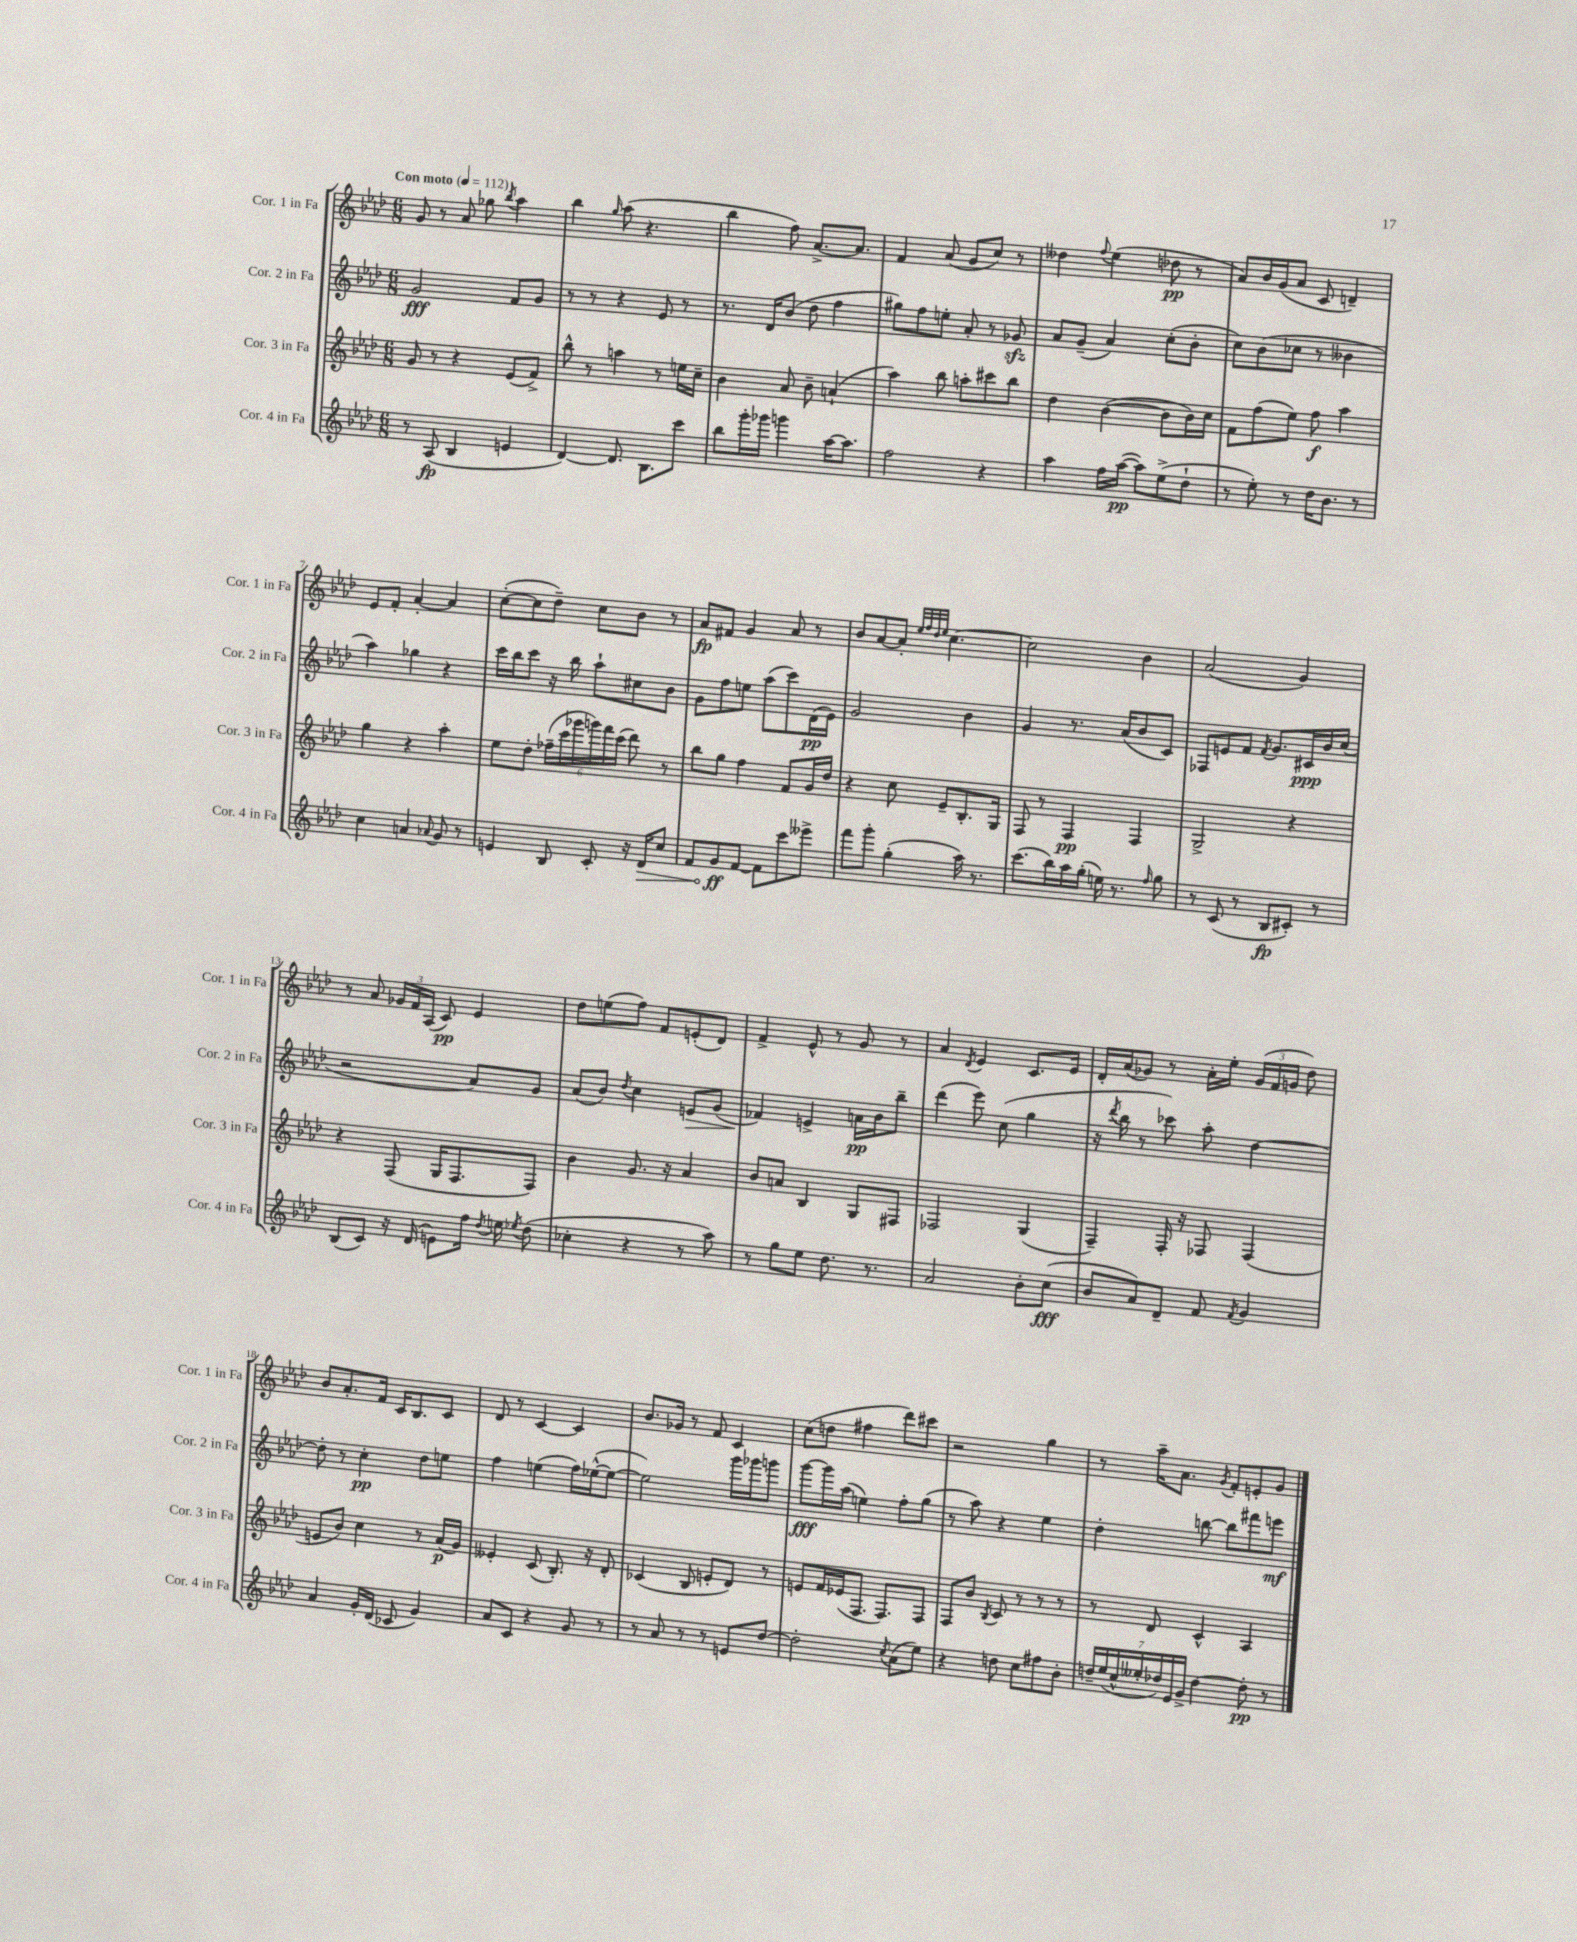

**kern	**kern	**kern	**kern
*staff4	*staff3	*staff2	*staff1
*clefG2	*clefG2	*clefG2	*clefG2
*k[b-e-a-d-]	*k[b-e-a-d-]	*k[b-e-a-d-]	*k[b-e-a-d-]
*M6/8	*M6/8	*M6/8	*M6/8
*MM112	*MM112	*MM112	*MM112
8r	8g	2g	8g
(8A-	8r	.	8r
4B-	4r	.	8a-
.	.	.	8gg-
.	.	.	8qbb-
4e	(8e-	8f	4aa-
.	8f^)	8g	.
=	=	=	=
[4d-)	8bb-^^	8r	4bb-
.	8r	8r	.
.	.	.	16qqgg
8.d-]	4aa	4r	(8aa-
.	.	.	4.r
8.B-	.	.	.
.	8r	8e-	.
8ccc	16ee	8r	.
.	16cc~	.	.
=	=	=	=
8bb-	4b-	8.r	4bb-
16ggg'	.	.	.
16ggg-	.	16d-	.
4ggg	8a-	(8b-	8ff)
.	8b-~	8dd-	[8.a-^
[16aa-	(4a`	4ff	.
8.aa-]	.	.	8.a-]
=	=	=	=
2ff	4aa-)	8gg#)	4f
.	.	8ff	.
.	8bb-	8ee'	(8a-
.	8aa'	8a-'	8g
4r	8ccc#	8r	8cc)
.	8bb-	8g-	8r
=	=	=	=
4aa-	4dd-	8a-	4dd--
.	.	(8g~	.
.	.	.	8qqff
16ff	([4b-	4a-)	(4ee-
([16aa-	.	.	.
8aa-])	.	.	.
(8ee-^	8b-]	(8cc'	8dd-
8dd-`	16b-)	8b-'	8r
.	16cc	.	.
=	=	=	=
8r	8f	8cc)	8a-)
8ee-')	(8ff	(8b-	16b-
.	.	.	(16g
8r	8ee-)	8cc-	8a-
16dd-	8ff	8r	8c
8.b-	.	.	.
.	4aa-	4b--	4d~)
8r	.	.	.
=	=	=	=
4cc	4gg	4aa-)	8e-
.	.	.	8f'
4a	4r	4gg-	[4a-'
8qqa-	.	.	.
8g	4aa-'	4r	4a-]
8r	.	.	.
=	=	=	=
4e	8ee-	16ccc	([8cc'
.	.	16bb-	.
.	8dd-'	8ccc	8cc]
8B-	(24ff-~	16r	8dd-~)
.	24ccc	.	.
.	.	16bb-	.
.	24ggg-	.	.
8c'	24ggg)	8aa-`	8cc
.	24fff	.	.
.	(24ccc	.	.
16r	8ddd-)	8cc#	8b-
16d-	.	.	.
8cc	8r	8b-	8r
=	=	=	=
8f	8bb-	8g	8a-
8g	8gg	8ff	8f#
[8f	4ff	8ee	4g
8f]	.	(8aa-	.
8ccc	8f	8ccc)	8a-
8eee--^	16g	(16d-	8r
.	16dd-	16e-)	.
=	=	=	=
8fff	4r	2g	8b-
8ggg'	.	.	[8a-
(4gg'	8cc	.	8a-']
.	.	.	32qqee-
.	.	.	32qqff
.	.	.	32qqdd-
.	.	.	32qqee-
.	8e-~	.	[4.cc
16aa-)	8.B-'	4b-	.
8.r	.	.	.
.	16G	.	.
=	=	=	=
(8.ccc	8F	4g	2cc]
.	8r	.	.
16bb-)	.	.	.
16aa-	4F	8.r	.
(16gg'	.	.	.
16ee)	.	.	.
8.r	.	(16a-	.
.	4F	8b-	4b-
16qqff	.	.	.
8gg	.	8c)	.
=	=	=	=
8r	2G^	8F-	(2a-
(8c	.	8e	.
8r	.	8f	.
.	.	8qf	.
8B-	.	8.g	.
8c#')	4r	.	4g)
.	.	16c#	.
8r	.	16b-	.
.	.	(16cc	.
=	=	=	=
(8B-	4r	2r	8r
8c)	.	.	8a-
16r	(8F	.	24g-
.	.	.	24f
(16d-	.	.	.
.	.	.	(24A-
8e)	16G	.	8c)
.	8.F	.	.
16ff	.	8a-)	4e-
8qdd-	.	.	.
16ee	.	.	.
8qee-	.	.	.
(8dd-	8F)	8g	.
=	=	=	=
4cc-'	4b-	(8a-	8dd-
.	.	8b-)	(8ee
.	.	8qdd-	.
4r	8.g	4cc	8ff)
.	.	.	8f
.	16r	.	.
8r	4a-	8e	(8e'
8aa-)	.	(8g	8d-)
=	=	=	=
8r	8b-	4f-)	4f^
8gg	8a	.	.
8ee-	4B-	4e^	8e-^^
8.dd-	.	.	8r
.	8G	16a	8g
8.r	.	16b-	.
.	8F#	8bb-~	8r
=	=	=	=
2a-	2F-	(4ddd-	4a-
.	.	.	8qd-
.	.	8eee-)	4e-
.	.	(8cc	.
8b-'	(4G	4gg	8.c
(8cc	.	.	.
.	.	.	16e-
=	=	=	=
8b-	4F~)	16r	16d-'
.	.	8qddd-	.
.	.	16bb-	(16a-
8a-)	.	8r	8g-)
8d-~	16F'	8ccc-)	8r
.	16r	.	.
8f	8F-	8aa-'	16a-'
.	.	.	16ee-'
8qf	.	.	.
4g	(4F-	[4dd-	(24g-
.	.	.	24f
.	.	.	24g
.	.	.	8dd-)
=	=	=	=
4a-	8e	8dd-']	8b-
.	8b-)	8r	8.a-'
16g'	4cc	4cc'	.
(16d-	.	.	16f
8c-	.	.	16c
.	.	.	8.B-
4g)	8r	8dd-	.
.	(16a-	8ee	8c
.	16g)	.	.
=	=	=	=
8a-	4e--'	4ff	8d-
8c	.	.	8r
4r	(8c	(4ee	[4c
.	8.B-')	.	.
8g	.	16ff)	4c]
.	16r	([16ee-^^	.
8r	8d-'	8ee-_	.
=	=	=	=
8r	(4c-	2ee-])	8.b-
8a-	.	.	.
.	.	.	16g-
8r	8B-	.	8r
8r	8e'	.	8f
8e	8d-)	16ggg	4c
.	.	16ggg-	.
[8dd-	8r	8ggg	.
=	=	=	=
2dd-']	8e	[8ggg	(8cc
.	16f	16ggg]	8dd
.	(16e-	(16aa-	.
.	8.F	4ee)	4ff#
.	8.F)	.	.
8qcc	.	.	.
(8a-	.	8ff'	8ddd-)
8ee-)	8F	(8gg	8ccc#
=	=	=	=
4r	8F	8r	2r
.	8b-	8aa-)	.
.	8qB-	.	.
8dd	8c	4r	.
8cc	8r	.	.
8ff#	8r	4ee-	4gg
8b-'	8r	.	.
=	=	=	=
28dd~	8r	4dd-'	8r
(28ee-	.	.	.
28cc^^	.	.	.
28ee--'	.	.	.
.	8d-	.	16aa-~
28dd-)	.	.	.
28e-	.	.	.
.	.	.	8.a-
28g^	.	.	.
[4dd-	4c^^	[8bb	.
.	.	.	8qg
.	.	8bb]	8f'
8dd-']	4A-	8fff#	8e'
8r	.	8eee	8g
==	==	==	==
*-	*-	*-	*-
